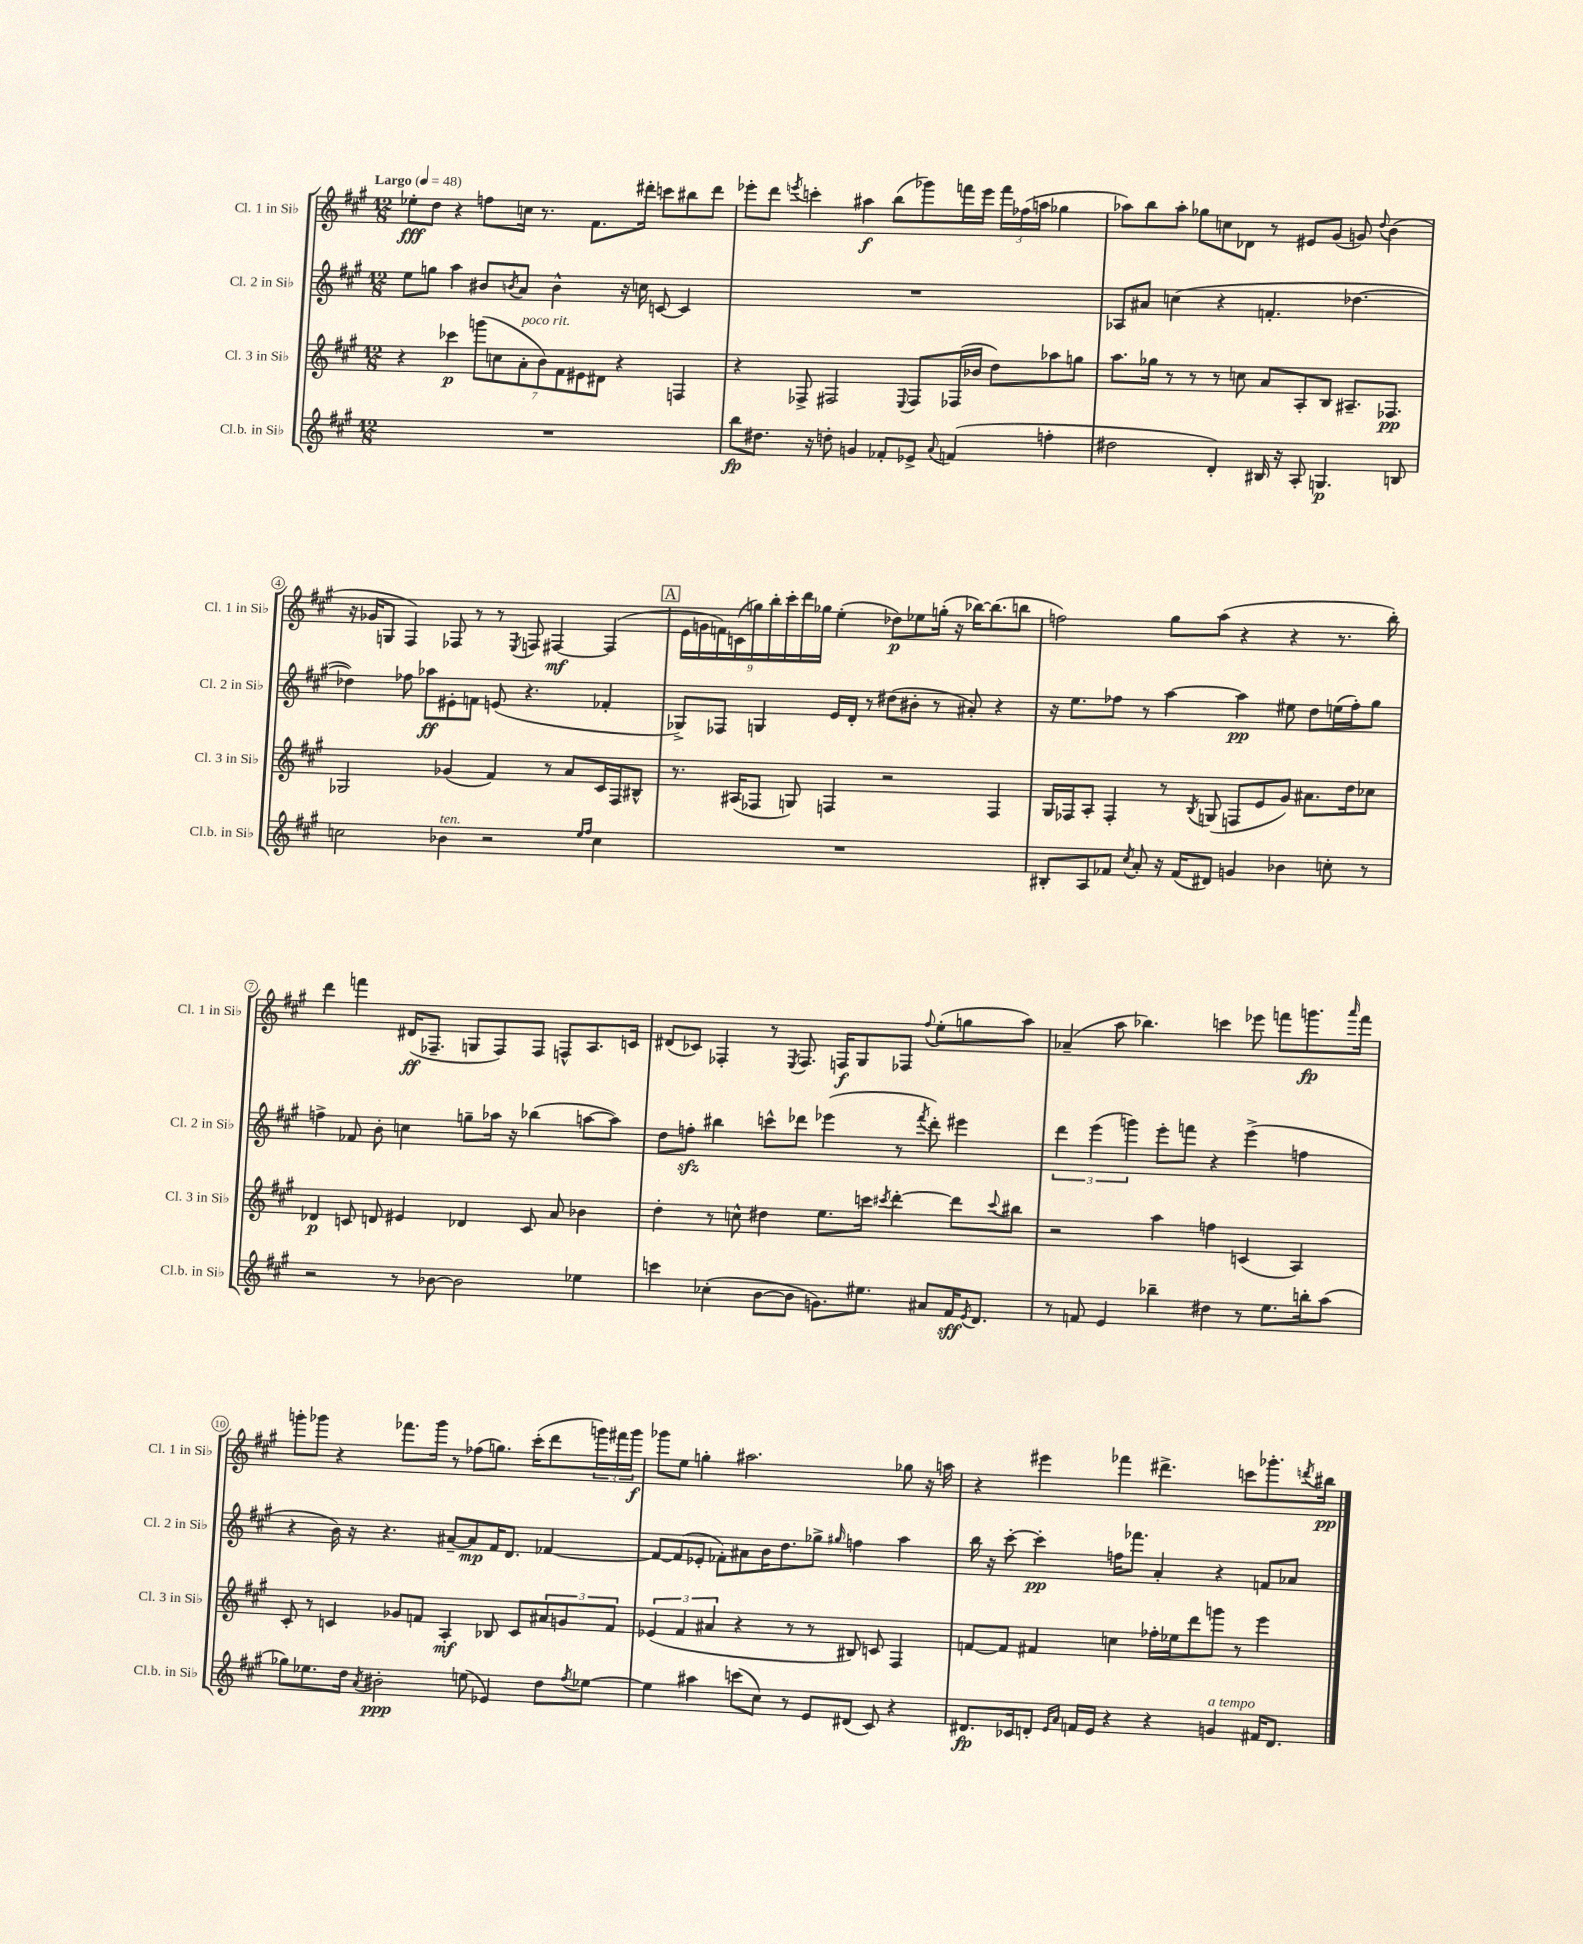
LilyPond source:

<<
\new StaffGroup <<
\new Staff = "s0" \with { instrumentName = "Cl. 1 in Sib" shortInstrumentName = "Cl. 1 in Sib" } {
    \clef treble \key a \major \numericTimeSignature \time 12/8 \tempo "Largo" 4 = 48
    ees''8-.\fff d''8 r4 f''8 c''16 r8. fis'8. dis'''16-. c'''8 bis''8 dis'''8 |
    ees'''8-. d'''8 \acciaccatura { e'''8 } c'''4-. ais''4\f b''8( ges'''8) f'''16 e'''16 \tuplet 3/2 { f'''16 fes''16( a''16 } ges''4 |
    aes''8) b''8 aes''8-. ges''8 c''8 des'8 r8 eis'8 gis'8( g'8) \appoggiatura { d''8 } b'4( |
    r16 ges'16 g8 fis4) fes8 r8 r8 \acciaccatura { e8 } f8 fis4~\mf fis4( |
    \mark \markup { \box "A" } \tuplet 9/8 { e'16 g'16 f'16) c'16( g''16) b''16-. cis'''16-. d'''16 ges''16 } e''4-.( des''8\p) ees''8 g''16-.( r16 bes''16~) bes''8.( b''8 |
    f''2) gis''8 a''8( r4 r4 r8. b''16-.) |
    d'''4 f'''4 dis'16\ff( fes8.-- g8 fes8) fes8 f8-^ a8. c'16 |
    dis'8( ces'8) fes4-. r8 \acciaccatura { e8 } fes8. f16\f gis8 fes8 \appoggiatura { fis''8 } e''8-.( g''8 a''8) |
    aes'4--( a''8 bes''4.) c'''4 ees'''8 f'''8 g'''8.\fp \grace { a'''16 } f'''16 |
    g'''8-. ges'''8 r4 fes'''8. ges'''16 r8 fes''8( g''8.) cis'''16-.( d'''8 \tuplet 3/2 { g'''16) fis'''16 g'''16\f } |
    ges'''8 e''8 g''4-. ais''2. ges''8 r16 a''16 |
    r4 eis'''4 fes'''4 dis'''4.-> c'''8 ges'''8.-. \acciaccatura { d'''8 } bis''16\pp \bar "|." |
}
\new Staff = "s1" \with { instrumentName = "Cl. 2 in Sib" shortInstrumentName = "Cl. 2 in Sib" } {
    \clef treble \key a \major \numericTimeSignature \time 12/8
    e''8 g''8 a''4 bis'8 \acciaccatura { b'8 } a'8 b'4-^ r16 c''16 c'8~ c'4 |
    R1. |
    aes8 ais'8 c''4( r4 f'4.-. des''4.~ |
    des''4) fes''8 aes''8\ff eis'8-. f'8 e'8( r4. fes'4-. |
    \mark \markup { \box "A" } ges8->) fes8 g4 e'16 d'16-. r8 dis''8( bis'8-. r8 ais'8-.) r4 |
    r16 e''8. fes''8 r8 a''4~ a''4\pp eis''8 d''8 e''16( fes''16-.) gis''8 |
    f''4-> fes'8 b'8-. c''4 g''8-- aes''16 r16 bes''4( a''8~ a''8) |
    d''8 f''8-.\sfz bis''4 c'''8-^ des'''8 ees'''4( r8 \acciaccatura { fis'''8 } des'''8-.) eis'''4 |
    \tuplet 3/2 { d'''4 e'''4( g'''4) } e'''8-. f'''8 r4 e'''4->( f''4 |
    r4 b'16) r16 r4. ais'8~-- ais'8\mp fis'16 d'8. fes'4~ |
    fes'8~ fes'8( ees'8-. fes'8-.) ais'8 b'16 d''8. ges''8-> \grace { gis''16 } f''4 a''4 |
    b''16 r16 cis'''8~-. cis'''4-.\pp f''16 fes'''8. a'4-. r4 f'8 aes'8 \bar "|." |
}
\new Staff = "s2" \with { instrumentName = "Cl. 3 in Sib" shortInstrumentName = "Cl. 3 in Sib" } {
    \clef treble \key a \major \numericTimeSignature \time 12/8
    r4 ces'''4\p \tuplet 7/4 { g'''8( c''8 a'8-.^\markup { \italic "poco rit." } b'8) fis'8 eis'8 dis'8 } r4 f4 |
    r4 fes8-> fis2 \appoggiatura { e8 } fis8 fes16( bes'16 d''8) aes''8 g''8 |
    a''8. ges''16 r8 r8 r8 c''8 a'8 a8-. b8 ais8.-- fes8.\pp |
    ges2 ges'4( fis'4) r8 a'8 cis'16 fis16 bis8-^ |
    \mark \markup { \box "A" } r8. ais16( fes8 g8) f4 r2 f4 |
    gis16 fes16 a8-. fes4-. r8 \acciaccatura { b8 } g8( f8 e'8 gis'8) ais'8. d''16 ces''8 |
    des'4\p c'8 d'8 eis'4 des'4 c'8 a'8 bes'4 |
    d''4-. r8 c''8-^ dis''4 e''8. c'''16 \acciaccatura { cis'''8 } d'''4~-. d'''8 \appoggiatura { cis'''8 } bis''8 |
    r2 a''4 f''4 c'4( a4) |
    cis'8-. r8 c'4 ges'8 f'8 a4-.\mf bes8 c'8 \tuplet 3/2 { ais'8 g'8 f'8 } |
    \tuplet 3/2 { ees'4( fis'4 ais'4 } r4 r8 r8 bis8) c'8 fis4 |
    f'8~ f'8 fis'4 c''4 fes''16-. ees''16 d'''8 g'''8 r8 e'''4 \bar "|." |
}
\new Staff = "s3" \with { instrumentName = "Cl.b. in Sib" shortInstrumentName = "Cl.b. in Sib" } {
    \clef treble \key a \major \numericTimeSignature \time 12/8
    R1. |
    b''8\fp dis''8. r16 d''8-. g'4 fes'8-. ees'8-> \appoggiatura { a'8 } f'4( f''4-. |
    dis''2 d'4-.) bis16 r16 a8-. g4.\p b8 |
    c''2 bes'4^\markup { \italic "ten." } r2 \grace { e''16 fis''16 } c''4 |
    \mark \markup { \box "A" } R1. |
    bis8-. a8 fes'8 \acciaccatura { cis''8 } a'8-. r16 fes'16( dis'8) g'4 bes'4 c''8-. r8 |
    r2 r8 bes'8~ bes'2 ees''4 |
    c'''4 ces''4-.( b'8~ b'8 g'8.) eis''8. ais'8 fis'16\sff \acciaccatura { e'8 } d'8. |
    r8 f'8 e'4 bes''4-- dis''4 r8 e''8. b''16-. a''8( |
    ges''8) ees''8. d''16 \acciaccatura { a'8 } bis'2-.\ppp e''8( ees'4) d''8 \acciaccatura { fis''8 } ees''8~ |
    ees''4 ais''4 c'''8( cis''8) r8 e'8 dis'8( cis'8) r4 |
    dis'8.\fp ces'16 d'8-. \grace { e'16 a'16 } f'16 e'16 r4 r4 g'4^\markup { \italic "a tempo" } fis'16 d'8. \bar "|." |
}
>>
>>
\layout { \context { \Score \override BarNumber.stencil = #(make-stencil-circler 0.1 0.3 ly:text-interface::print) } }
